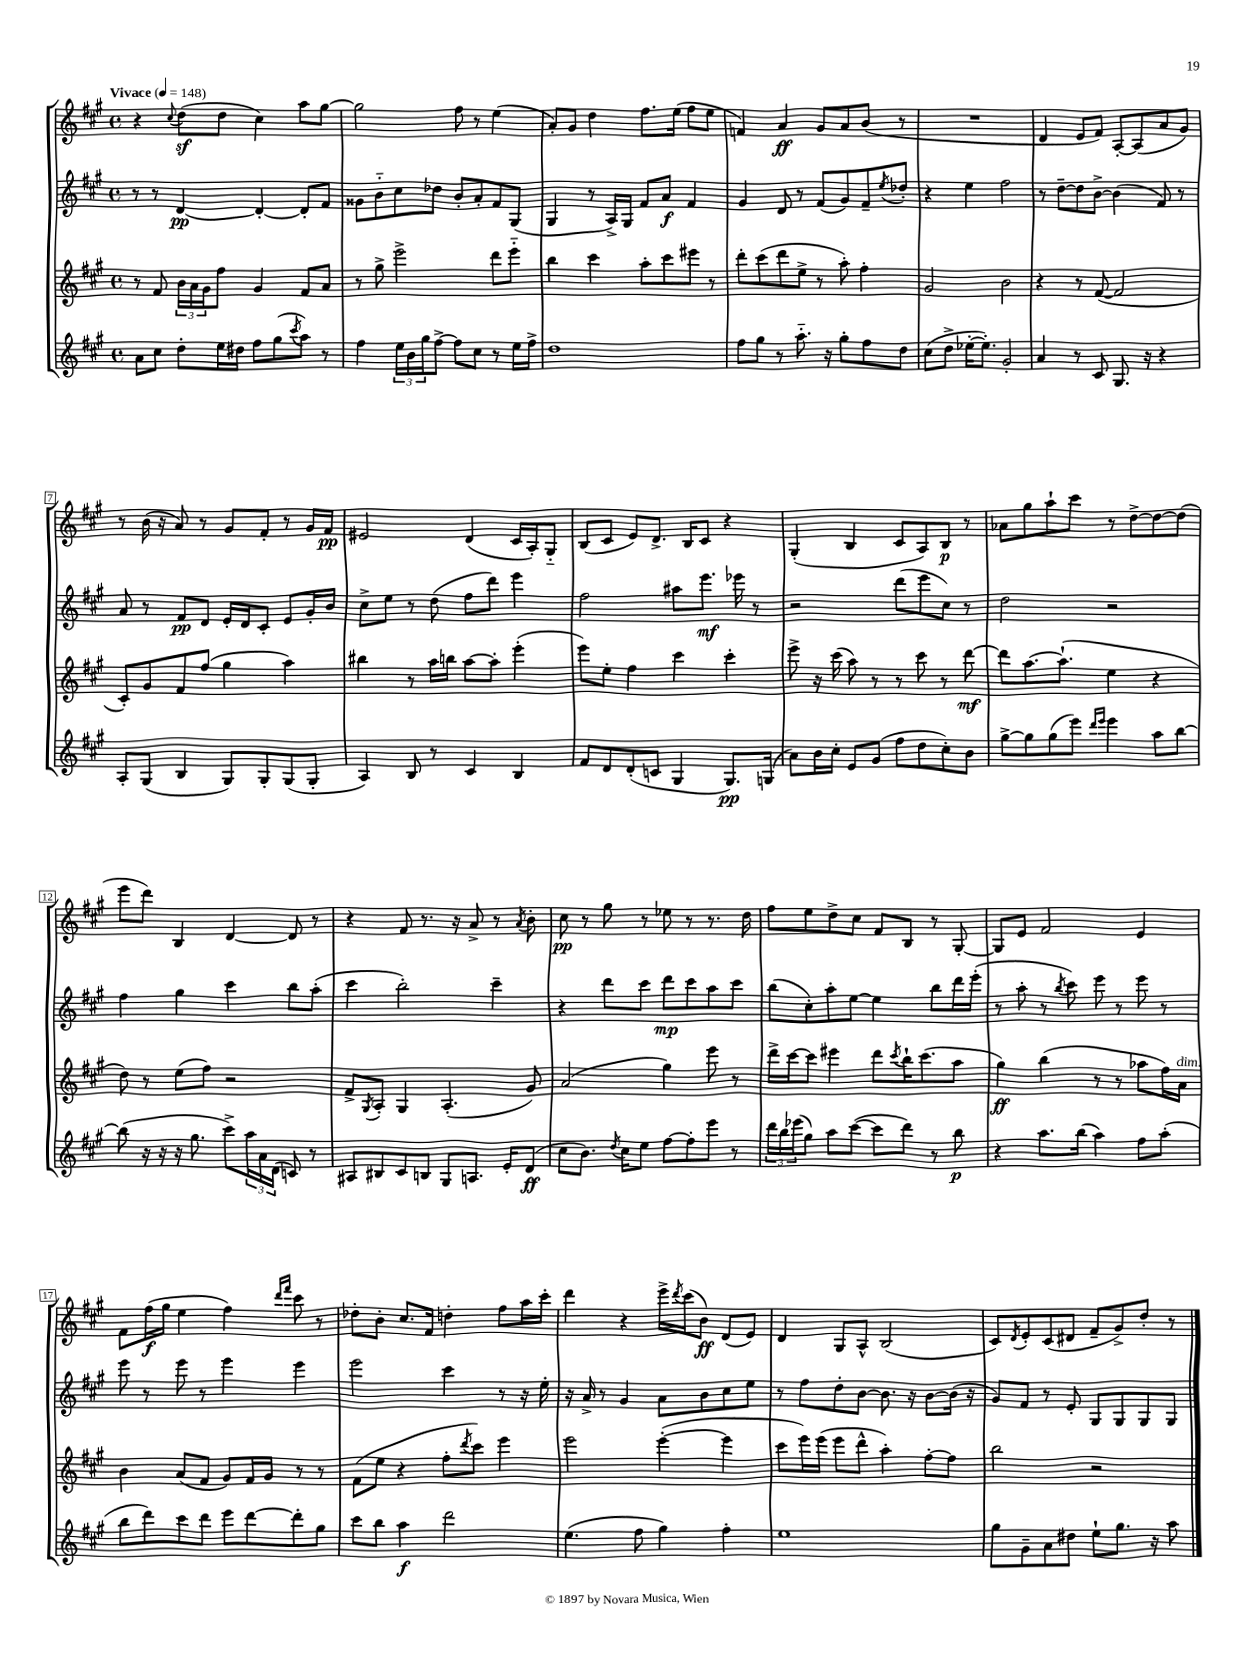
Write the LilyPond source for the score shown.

<<
\new StaffGroup <<
\new Staff = "s0" {
    \clef treble \key a \major \defaultTimeSignature \time 4/4 \tempo "Vivace" 4 = 148
    r4 \appoggiatura { cis''8 } d''8\sf( d''8 cis''4) a''8 gis''8~ |
    gis''2 fis''8 r8 e''4( |
    a'8-.) gis'8 d''4 fis''8. e''16( fis''8 e''8 |
    f'4) a'4\ff gis'8 a'8 b'8( r8 |
    R1 |
    d'4 e'8 fis'8) a8~-. a8( a'8 gis'8) |
    r8 b'16( r16 a'8) r8 gis'8 fis'8-. r8 gis'16 fis'16\pp |
    eis'2 d'4( cis'16 a16-.) gis8-_ |
    b8( cis'8 e'8) d'8.-> b16 cis'8 r4 |
    gis4-.( b4 cis'8 a8) b8\p r8 |
    aes'8 gis''8 a''8-! cis'''8 r8 d''8~-> d''8~ d''8( |
    e'''8 d'''8) b4 d'4~ d'8 r8 |
    r4 fis'8 r8. r16 a'8-> r8 \acciaccatura { a'8 } b'8-. |
    cis''8\pp r8 gis''8 r8 ees''8 r8 r8. d''16 |
    fis''8 e''8 d''8-> cis''8 fis'8 b8 r8 gis8~-. |
    gis8 e'8 fis'2 e'4 |
    fis'8 fis''16\f( gis''16 e''4 fis''4) \grace { d'''16 fis'''16 } cis'''8 r8 |
    des''8-. b'8-. cis''8. fis'16 d''4-. fis''8 a''16 cis'''16-. |
    d'''4 r4 e'''16-> \acciaccatura { d'''8 } cis'''16( b'8\ff) d'8( e'8) |
    d'4 gis8 a8-^ b2( |
    cis'8) \acciaccatura { d'8 } e'8-. cis'8( dis'8 fis'8-- gis'8->) d''8-. r8 \bar "|." |
}
\new Staff = "s1" {
    \clef treble \key a \major \defaultTimeSignature \time 4/4
    r8 r8 d'4~\pp d'4~-. d'8-. fis'8 |
    gisis'8 b'8-_ cis''8 des''8 b'8-. a'8-. fis'8 gis8( |
    gis4 r8 a16->) gis16 fis'8 a'8\f fis'4 |
    gis'4 d'8 r8 fis'8( gis'8) fis'8-- \acciaccatura { e''8 } des''8-. |
    r4 e''4 fis''2 |
    r8 d''8~-- d''8 b'8~-> b'4( fis'8) r8 |
    a'8 r8 fis'8\pp d'8 e'16-. d'16 cis'8-. e'8 gis'16-. b'16 |
    cis''8-> e''8 r8 d''8( fis''8 d'''8) e'''4 |
    fis''2 ais''8 e'''8.\mf ees'''16 r8 |
    r2 d'''8( e'''8 cis''8) r8 |
    d''2 r2 |
    fis''4 gis''4 cis'''4 b''8 a''8-.( |
    cis'''4 b''2-.) cis'''4-- |
    r4 d'''8 cis'''8 d'''8\mp cis'''8 a''8 cis'''8 |
    b''8( cis''8-.) a''8-. e''8~ e''4 b''8 d'''16 e'''16-.( |
    r8 a''8-. r8 \acciaccatura { b''8 } cis'''8) e'''8 r8 e'''8 r8 |
    e'''8 r8 e'''8 r8 e'''4 e'''4 |
    e'''2 cis'''4 r8 r16 e''16-. |
    r16 a'16-> r8 gis'4 a'8 b'8 cis''8 e''8 |
    r8 fis''8 d''8-. b'8~ b'8. r16 b'8~ b'16( r16 |
    gis'8) fis'8 r8 e'8-. gis8 gis8 gis8 gis8 \bar "|." |
}
\new Staff = "s2" {
    \clef treble \key a \major \defaultTimeSignature \time 4/4
    r8 fis'8 \tuplet 3/2 { b'16 a'16 gis'16 } fis''8 gis'4 fis'8 a'8 |
    r8 gis''8-> e'''2-> d'''8 e'''8-_ |
    b''4 cis'''4 a''8-. cis'''8 eis'''8 r8 |
    d'''8-. cis'''8( d'''8 e''8-> r8 a''8-.) fis''4-. |
    gis'2 b'2 |
    r4 r8 fis'8~( fis'2 |
    cis'8-.) gis'8 fis'8 fis''8( gis''4 a''4) |
    bis''4 r8 a''16 b''16 a''8~ a''8-. e'''4-.( |
    e'''8) e''8-. fis''4 cis'''4 cis'''4-. |
    e'''8-> r16 cis'''16( a''8) r8 r8 cis'''8 r8 d'''8~\mf |
    d'''8 a''8.~ a''8.-!( e''4 r4 |
    d''8) r8 e''8( fis''8) r2 |
    fis'8-> \acciaccatura { gis8 } a8-. gis4 a4.-.( gis'8) |
    a'2( gis''4) e'''8 r8 |
    d'''16-> cis'''16~ cis'''8 eis'''4 d'''8 \acciaccatura { cis'''8 } b''16-! cis'''8.( a''8 |
    gis''4\ff) b''4( r8 r8 aes''8 fis''16) a'16^\markup { \italic "dim." } |
    b'4 a'8( fis'8 gis'8) fis'16 gis'16 r8 r8 |
    fis'8( e''8 r4 fis''8-. \acciaccatura { d'''8 } cis'''8) e'''4 |
    e'''2 e'''4~-.( e'''4 |
    cis'''8 e'''16) e'''16( e'''8 d'''8-^ a''4-.) fis''8~-. fis''8 |
    b''2 r2 \bar "|." |
}
\new Staff = "s3" {
    \clef treble \key a \major \defaultTimeSignature \time 4/4
    a'8 cis''8 d''8-. e''16 dis''16 fis''8 gis''8( \acciaccatura { cis'''8 } a''8) r8 |
    fis''4 \tuplet 3/2 { e''16 b'16 gis''16 } fis''8~-> fis''8 cis''8 r8 e''16 fis''16-> |
    d''1 |
    fis''8 gis''8 r8 a''8.-_ r16 gis''8-. fis''8 d''8 |
    cis''8( d''8-> ees''16~-. ees''8.-.) gis'2-. |
    a'4 r8 cis'8 gis8. r16 r4 |
    a8-. gis8( b4 gis8) gis8-. gis8( gis8-. |
    a4) b8 r8 cis'4 b4 |
    fis'8 d'8 d'8-.( c'8 gis4 gis8.\pp) g16( |
    a'8) b'16 cis''16-. e'8 gis'8( fis''8 d''8 cis''8-.) b'8 |
    gis''8~-> gis''8 gis''8( e'''8) \grace { d'''16 e'''16 } e'''4 a''8 b''8~ |
    b''8( r16 r16 r16 gis''8. cis'''8->) \tuplet 3/2 { a''16 a'16 d'16( } c'8) r8 |
    ais8 bis8 cis'8 b8 gis8 a8. e'16-. d'8\ff( |
    cis''8 b'8.) \acciaccatura { d''8 } cis''16 e''8 fis''8~ fis''8-. e'''8 r8 |
    \tuplet 3/2 { d'''16 b''16 ees'''16( } gis''8) a''8 cis'''8~( cis'''8 d'''8) r8 b''8\p |
    r4 a''8. b''16( a''4) fis''8 a''8-.( |
    b''8 d'''8) cis'''8 d'''8 e'''8 d'''8~ d'''8-. gis''8 |
    cis'''8 b''8 a''4\f d'''2 |
    e''4.( fis''8 gis''4) fis''4-. |
    e''1 |
    gis''8 gis'8-- a'8 dis''8 e''8-! gis''8. r16 a''8 \bar "|." |
}
>>
>>
\layout { \context { \Score \override BarNumber.stencil = #(make-stencil-boxer 0.1 0.3 ly:text-interface::print) } }
